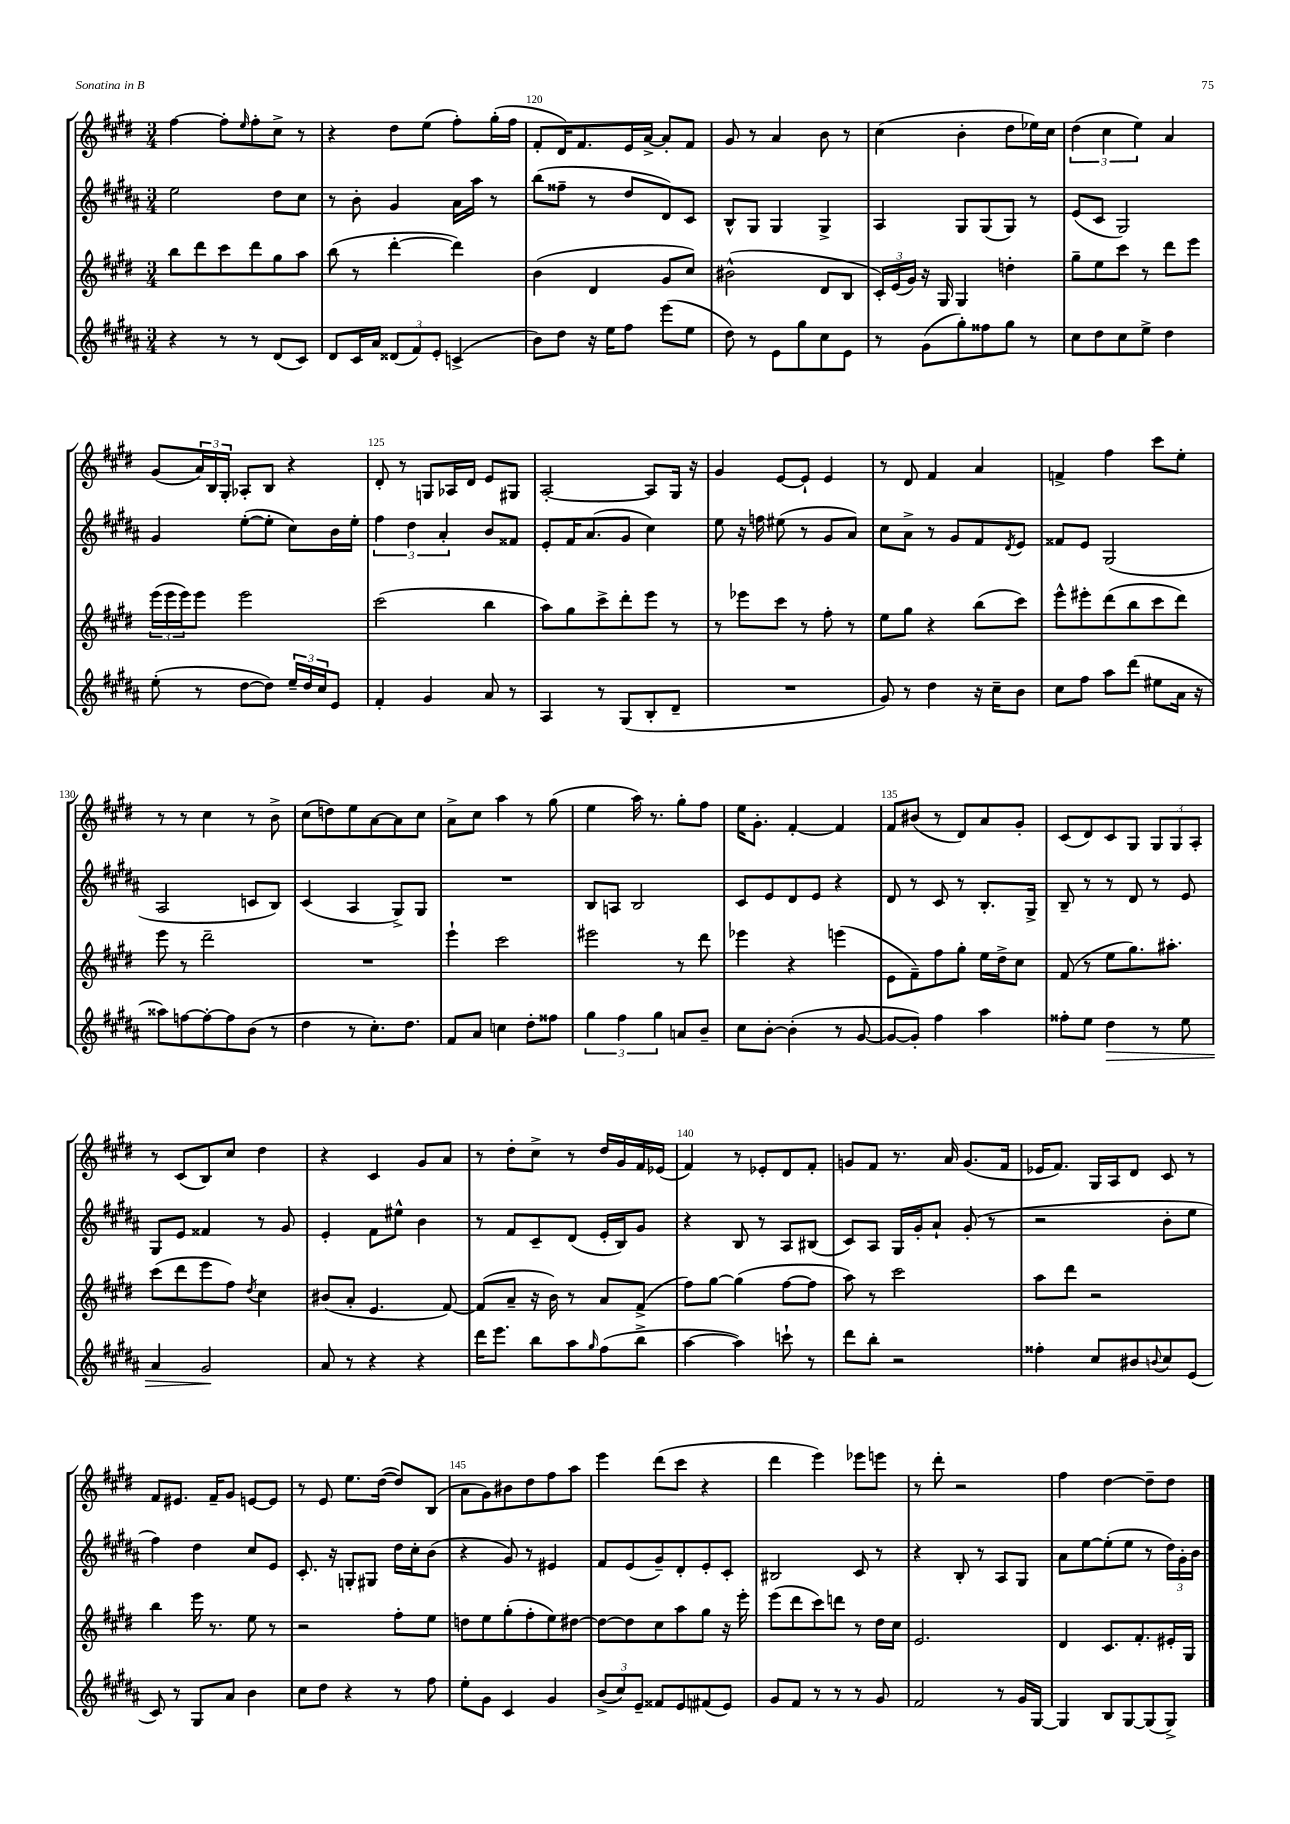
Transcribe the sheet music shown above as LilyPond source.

<<
\new StaffGroup <<
\new Staff = "s0" {
    \clef treble \key e \major \numericTimeSignature \time 3/4
    fis''4~ fis''8-. \grace { e''16 } fis''8-. cis''8-> r8 |
    r4 dis''8 e''8( fis''8-.) gis''16-.( fis''16 |
    fis'8-. dis'16) fis'8. e'16 a'16~-> a'8-. fis'8 |
    gis'8 r8 a'4 b'8 r8 |
    cis''4( b'4-. dis''8 ees''16) cis''16 |
    \tuplet 3/2 { dis''4( cis''4 e''4) } a'4 |
    gis'8( \tuplet 3/2 { a'16) b16 gis16-. } aes8-. b8 r4 |
    dis'8-. r8 g8 aes16 dis'16 e'8 gis8 |
    a2~-. a8 gis16 r16 |
    gis'4 e'8~ e'8-! e'4 |
    r8 dis'8 fis'4 a'4 |
    f'4-> fis''4 cis'''8 e''8-. |
    r8 r8 cis''4 r8 b'8-> |
    cis''8( d''8) e''8 a'8~ a'8 cis''8 |
    a'8-> cis''8 a''4 r8 gis''8( |
    e''4 a''16) r8. gis''8-. fis''8 |
    e''16 gis'8.-. fis'4~-. fis'4 |
    fis'8 bis'8( r8 dis'8) a'8 gis'8-. |
    cis'8( dis'8) cis'8 gis8 \tuplet 3/2 { gis8 gis8 a8-. } |
    r8 cis'8( b8) cis''8 dis''4 |
    r4 cis'4 gis'8 a'8 |
    r8 dis''8-. cis''8-> r8 dis''16 gis'16 fis'16 ees'16( |
    fis'4) r8 ees'8-. dis'8 fis'8-. |
    g'8 fis'8 r8. a'16 g'8.( fis'16 |
    ees'16 fis'8.) gis16 a16 dis'8 cis'8 r8 |
    fis'8 eis'8. fis'16-- gis'8 e'8~ e'8 |
    r8 e'8 e''8. dis''16~( dis''8) b8( |
    a'8 gis'8) bis'8 dis''8 fis''8 a''8 |
    e'''4 dis'''8( cis'''8 r4 |
    dis'''4 e'''4) ees'''8 e'''8 |
    r8 dis'''8-. r2 |
    fis''4 dis''4~ dis''8-- dis''8 \bar "|." |
}
\new Staff = "s1" {
    \clef treble \key b \major \numericTimeSignature \time 3/4
    e''2 dis''8 cis''8 |
    r8 b'8-. gis'4 ais'16 ais''16 r8 |
    b''8( fisis''8-- r8 dis''8 dis'8) cis'8 |
    b8-^ gis8 gis4 gis4-> |
    ais4 gis8 gis8( gis8) r8 |
    e'8( cis'8 gis2) |
    gis'4 e''8~-.( e''8-. cis''8) b'16 e''16-. |
    \tuplet 3/2 { fis''4 dis''4 ais'4-. } b'8 fisis'8 |
    e'8-. fis'16 ais'8.( gis'8 cis''4) |
    e''8 r16 f''16 eis''8( r8 gis'8 ais'8) |
    cis''8 ais'8-> r8 gis'8 fis'8 \acciaccatura { dis'8 } e'8 |
    fisis'8 e'8 gis2( |
    ais2 c'8 b8) |
    cis'4( ais4 gis8->) gis8 |
    R2. |
    b8 a8 b2 |
    cis'8 e'8 dis'8 e'8 r4 |
    dis'8 r8 cis'8 r8 b8.-. gis16-> |
    b8-- r8 r8 dis'8 r8 e'8 |
    gis8 e'8 fisis'4 r8 gis'8 |
    e'4-. fis'8 eis''8-^ b'4 |
    r8 fis'8 cis'8-- dis'8( e'16-. b16) gis'8 |
    r4 b8 r8 ais8 bis8( |
    cis'8) ais8 gis16 gis'16-. ais'8-! gis'8-.( r8 |
    r2 b'8-. e''8 |
    fis''4) dis''4 cis''8 e'8 |
    cis'8.-. r16 g8-. gis8 dis''16 cis''16-. b'8( |
    r4 gis'8) r8 eis'4 |
    fis'8 e'8( gis'8--) dis'8-. e'8-. cis'8-. |
    bis2 cis'8 r8 |
    r4 b8-. r8 ais8 gis8 |
    ais'8 e''8~ e''8-.( e''8 r8 \tuplet 3/2 { dis''16) gis'16-. b'16 } \bar "|." |
}
\new Staff = "s2" {
    \clef treble \key e \major \numericTimeSignature \time 3/4
    b''8 dis'''8 cis'''8 dis'''8 gis''8 a''8 |
    b''8( r8 dis'''4~-. dis'''4) |
    b'4( dis'4 gis'8 cis''8) |
    bis'2-^( dis'8 b8 |
    \tuplet 3/2 { cis'16-.) e'16( gis'16) } r16 gis16 gis4 d''4-. |
    gis''8-- e''8 cis'''8 r8 dis'''8 e'''8 |
    \tuplet 3/2 { e'''16( e'''16 e'''16) } e'''8 e'''2 |
    cis'''2( b''4 |
    a''8) gis''8 cis'''8-> dis'''8-. e'''8 r8 |
    r8 ees'''8 cis'''8 r8 fis''8-. r8 |
    e''8 gis''8 r4 b''8( cis'''8) |
    e'''8-^ eis'''8-. dis'''8( b''8 cis'''8 dis'''8) |
    e'''8 r8 dis'''2-- |
    R2. |
    e'''4-! cis'''2 |
    eis'''2 r8 dis'''8 |
    ees'''4 r4 e'''4( |
    e'8 fis'8--) fis''8 gis''8-. e''16 dis''16-> cis''8 |
    fis'8( r8 e''8 gis''8.) ais''8.-. |
    cis'''8( dis'''8 e'''8 fis''8) \acciaccatura { dis''8 } cis''4 |
    bis'8( a'8-. e'4. fis'8~) |
    fis'8( a'8-- r16 b'16) r8 a'8 fis'8->( |
    fis''8) gis''8~ gis''4( fis''8~ fis''8 |
    a''8) r8 cis'''2 |
    a''8 dis'''8 r2 |
    b''4 e'''16 r8. e''8 r8 |
    r2 fis''8-. e''8 |
    d''8 e''8 gis''8-.( fis''8-. e''8) dis''8~ |
    dis''8~ dis''8 cis''8 a''8 gis''8 r16 e'''16-. |
    e'''8( dis'''8 cis'''8) d'''8 r8 dis''16 cis''16 |
    e'2. |
    dis'4 cis'8. fis'8.-. eis'16-. gis16 \bar "|." |
}
\new Staff = "s3" {
    \clef treble \key b \major \numericTimeSignature \time 3/4
    r4 r8 r8 dis'8( cis'8) |
    dis'8 cis'16 ais'16 \tuplet 3/2 { disis'8( fis'8) e'8-. } c'4->( |
    b'8) dis''8 r16 e''16 fis''8 e'''8( e''8 |
    dis''8) r8 e'8 gis''8 cis''8 e'8 |
    r8 gis'8( gis''8-.) fisis''8 gis''8 r8 |
    cis''8 dis''8 cis''8 e''8-> dis''4 |
    e''8-.( r8 dis''8~ dis''8) \tuplet 3/2 { e''16-- dis''16 cis''16 } e'8 |
    fis'4-. gis'4 ais'8 r8 |
    ais4 r8 gis8( b8-. dis'8-- |
    R2. |
    gis'8) r8 dis''4 r16 cis''16-- b'8 |
    cis''8 fis''8 ais''8 dis'''8( eis''8 ais'16 r16 |
    aisis''8) f''8~ f''8~-. f''8 b'8( r8 |
    dis''4 r8 cis''8.-.) dis''8. |
    fis'8 ais'8 c''4 dis''8-. fisis''8 |
    \tuplet 3/2 { gis''4 fis''4 gis''4 } a'8 b'8-- |
    cis''8 b'8~-. b'4-.( r8 gis'8~ |
    gis'8~ gis'8-.) fis''4 ais''4 |
    fisis''8-. e''8 dis''4\> r8 e''8 |
    ais'4 gis'2\! |
    ais'8 r8 r4 r4 |
    dis'''16 e'''8. b''8 ais''8 \grace { gis''16 } fis''8( b''8-> |
    ais''4~ ais''4) c'''8-! r8 |
    dis'''8 b''8-. r2 |
    fisis''4-. cis''8 bis'8 \appoggiatura { b'8 } cis''8 e'8( |
    cis'8) r8 gis8 ais'8 b'4 |
    cis''8 dis''8 r4 r8 fis''8 |
    e''8-. gis'8 cis'4 gis'4 |
    \tuplet 3/2 { b'8->( cis''8) e'8-- } fisis'8 e'8 fis'8( e'8) |
    gis'8 fis'8 r8 r8 r8 gis'8 |
    fis'2 r8 gis'16 gis16~ |
    gis4 b8 gis8~ gis8( gis8->) \bar "|." |
}
>>
>>
\layout { \context { \Score currentBarNumber = #118 \override BarNumber.break-visibility = ##(#f #t #t) barNumberVisibility = #(every-nth-bar-number-visible 5) } }
